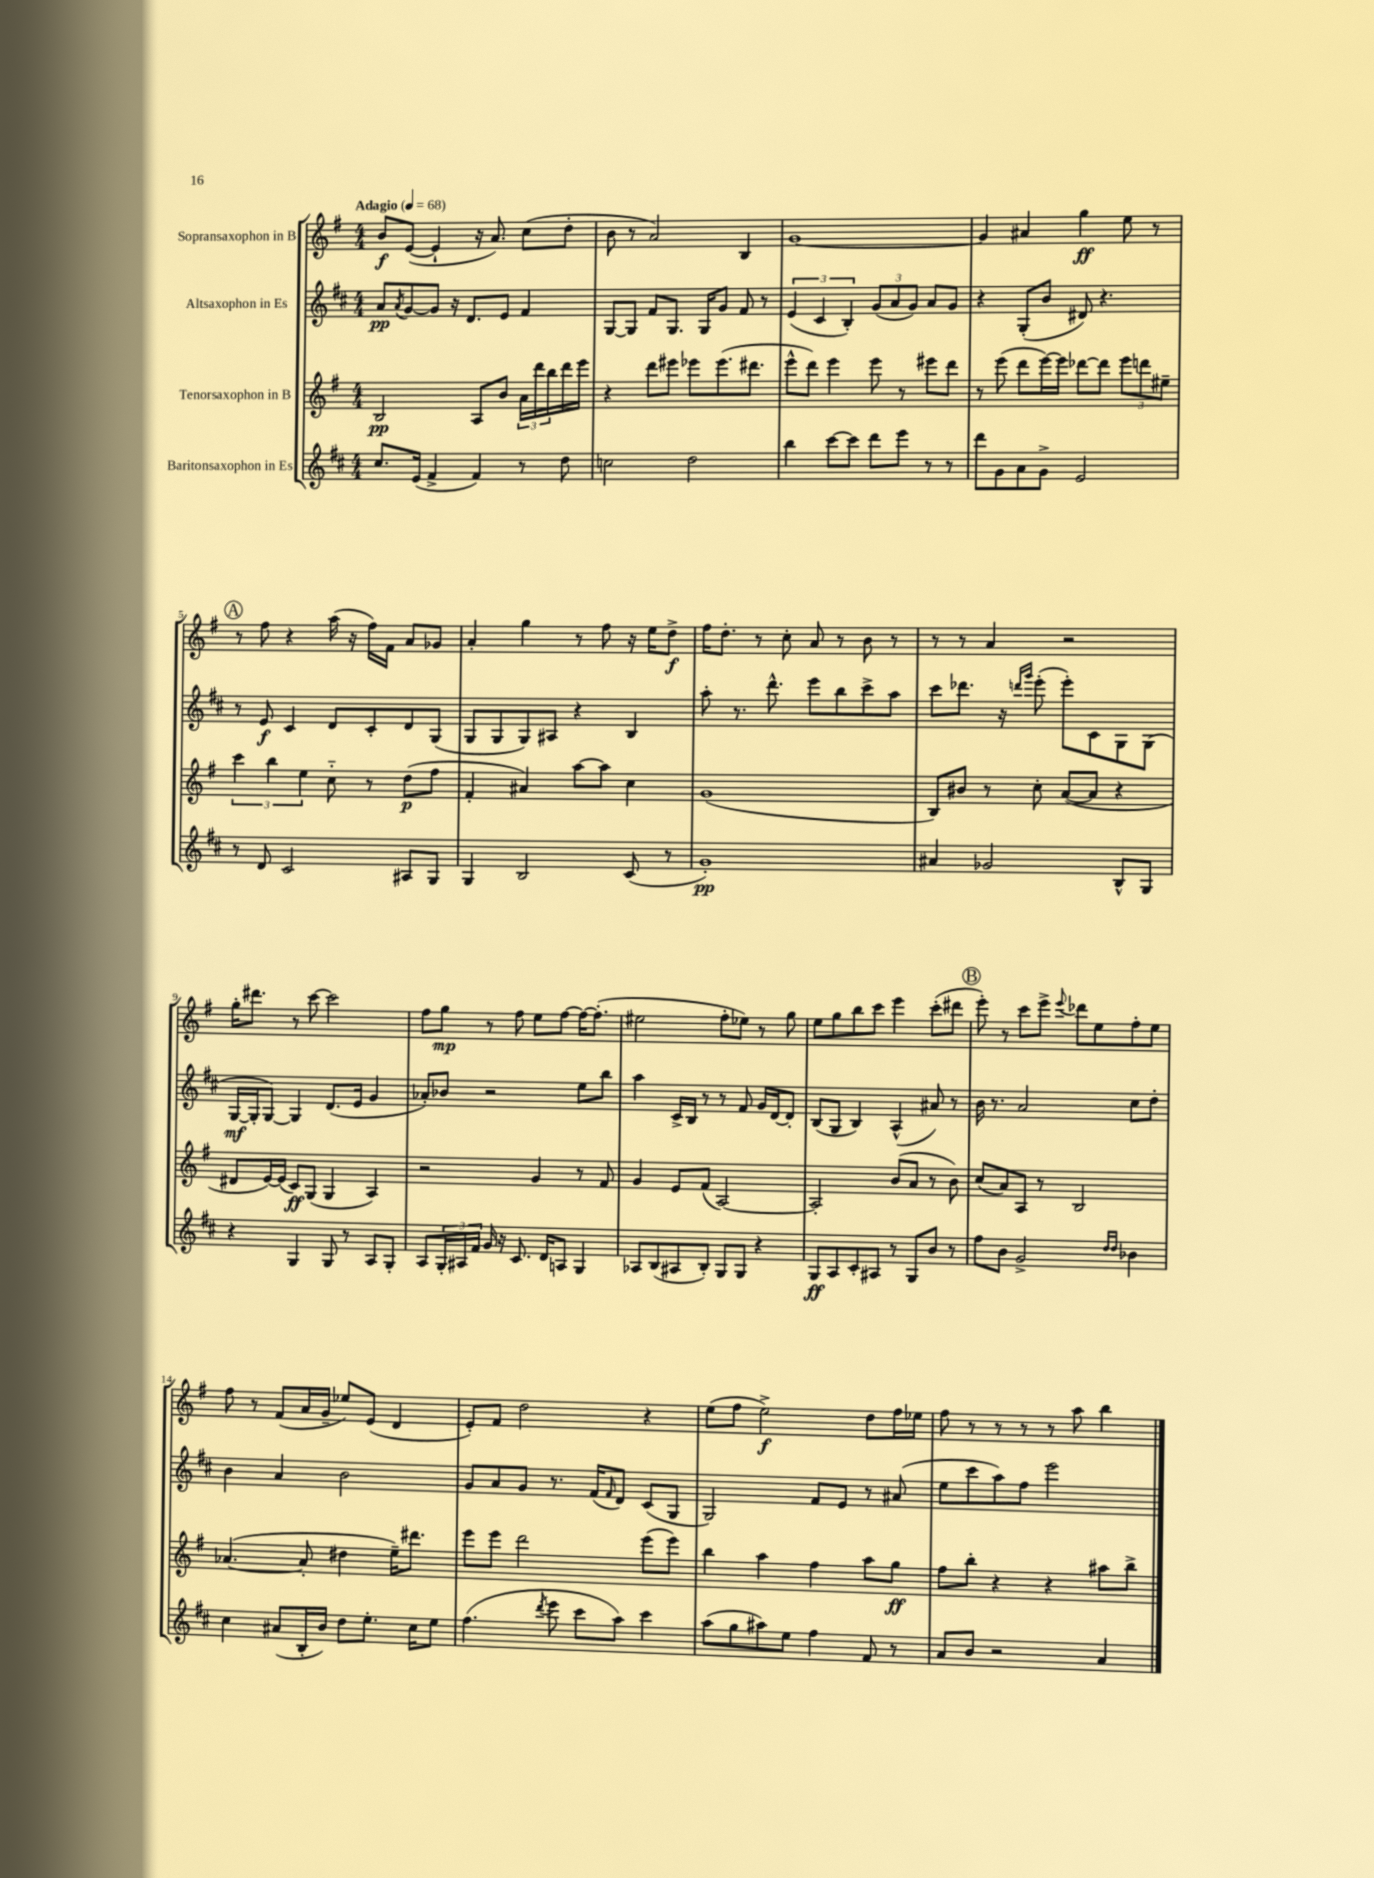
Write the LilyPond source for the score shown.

<<
\new StaffGroup <<
\new Staff = "s0" \with { instrumentName = "Sopransaxophon in B" } {
    \clef treble \key g \major \numericTimeSignature \time 4/4 \tempo "Adagio" 4 = 68
    b'8\f e'8~( e'4-! r16 a'8.) c''8( d''8-. |
    b'8 r8 a'2) b4 |
    g'1~ |
    g'4 ais'4 g''4\ff e''8 r8 |
    \mark \markup { \circle "A" } r8 fis''8 r4 a''16( r16 fis''16) fis'16 a'8 ges'8 |
    a'4-. g''4 r8 fis''8 r16 e''16 d''8->\f |
    fis''16 d''8.-. r8 c''8-. a'8 r8 b'8 r8 |
    r8 r8 a'4 r2 |
    g''16-. dis'''8. r8 c'''8~ c'''2 |
    fis''8 g''8\mp r8 fis''8 e''8 fis''8~ fis''16~ fis''8.-.( |
    eis''2 fis''8-. ees''8) r8 g''8 |
    e''8 g''8 b''8 c'''8 e'''4 c'''8-.( dis'''8 |
    \mark \markup { \circle "B" } e'''8-.) r8 c'''8 e'''8-> \appoggiatura { e'''8 } des'''8 e''8 fis''8-. e''8 |
    fis''8 r8 fis'8( a'16 g'16-- ees''8) e'8( d'4 |
    e'8-.) fis'8 d''2 r4 |
    e''8( fis''8 e''2->\f) d''8 fis''16 ees''16 |
    fis''8 r8 r8 r8 r8 a''8 b''4 \bar "|." |
}
\new Staff = "s1" \with { instrumentName = "Altsaxophon in Es" } {
    \clef treble \key d \major \numericTimeSignature \time 4/4
    a'8\pp \acciaccatura { a'8 } g'8~ g'8 r16 d'8. e'8 fis'4 |
    g8~ g8 fis'8 g8. g16 g'8 fis'8 r8 |
    \tuplet 3/2 { e'4( cis'4 b4-.) } \tuplet 3/2 { g'8( a'8 g'8) } a'8 g'8 |
    r4 g8-.( b'8 dis'8) r4. |
    \mark \markup { \circle "A" } r8 e'8\f cis'4 d'8 cis'8-. d'8 g8( |
    g8 g8 g8) ais8 r4 b4 |
    a''8-. r8. d'''8.-^ e'''8 b''8 cis'''8-> a''8 |
    cis'''8 des'''8. r16 \grace { d'''16 g'''16 } e'''8-.( e'''8-.) cis'8 g8 g8( |
    g16~\mf g16-. g8~) g4 d'8.( e'16 g'4 |
    aes'8-.) bes'8 r2 e''8 b''8 |
    a''4 cis'16-> b16 r8 r8 fis'8 g'16 d'16~ d'8-. |
    b8( g8 b4) a4-^( ais'8) r8 |
    \mark \markup { \circle "B" } b'16 r8. a'2 cis''8 d''8-. |
    b'4 a'4 b'2 |
    g'8 a'8 g'8 r8. fis'16( \grace { fis'16 } d'8) cis'8( g8 |
    g2) fis'8 e'8 r8 ais'8( |
    e''8 cis'''8 a''8) fis''8 e'''2 \bar "|." |
}
\new Staff = "s2" \with { instrumentName = "Tenorsaxophon in B" } {
    \clef treble \key g \major \numericTimeSignature \time 4/4
    b2\pp a8 b'8 \tuplet 3/2 { a'16 d'''16 b''16 } d'''16 e'''16 |
    r4 d'''8 eis'''8 ees'''8 ees'''8.( dis'''8. |
    e'''8-^ d'''8) e'''4 e'''8 r8 eis'''8 d'''8 |
    r8 e'''8( d'''8 e'''16~) e'''16 des'''8~ des'''8 \tuplet 3/2 { e'''8 d'''8 eis''8-- } |
    \mark \markup { \circle "A" } \tuplet 3/2 { c'''4 b''4 e''4 } c''8-_ r8 d''8\p( fis''8 |
    fis'4-. ais'4) a''8~ a''8 c''4 |
    g'1( |
    b8) bis'8 r8 c''8-. a'8~( a'8 r4 |
    dis'8 e'16~) e'16( c'8\ff) g8( g4 a4) |
    r2 g'4 r8 fis'8 |
    g'4 e'8 fis'8( a2~) |
    a2-. b'8( a'8 r8 b'8) |
    \mark \markup { \circle "B" } c''8( a'8) a8 r8 b2 |
    aes'4.~( aes'8-. dis''4 e''16--) dis'''8. |
    e'''8 e'''8 d'''2 e'''8( e'''8) |
    b''4 a''4 fis''4 a''8 g''8\ff |
    fis''8 b''8-. r4 r4 ais''8 b''8-> \bar "|." |
}
\new Staff = "s3" \with { instrumentName = "Baritonsaxophon in Es" } {
    \clef treble \key d \major \numericTimeSignature \time 4/4
    cis''8. e'16( fis'4-> fis'4) r8 d''8 |
    c''2 d''2 |
    b''4 cis'''8~ cis'''8 d'''8 e'''8 r8 r8 |
    d'''8 g'8 a'8 g'8-> e'2 |
    \mark \markup { \circle "A" } r8 d'8 cis'2 ais8 g8 |
    g4 b2 cis'8( r8 |
    g'1-.\pp) |
    ais'4 ges'2 b8-^ g8 |
    r4 g4 g8 r8 a8 g8-. |
    a8 \tuplet 3/2 { g16-. ais16 fis'16 } g'16 r16 cis'8. d'16 a8 g4 |
    aes8 b8( ais8 b8-.) g8 g8 r4 |
    g8\ff a8 cis'8-. ais8 r8 g8 b'8 r8 |
    \mark \markup { \circle "B" } fis''8 b'8 g'2-> \grace { d''16 d''16 } bes'4 |
    cis''4 ais'8( b16-. b'16) d''8 e''8.-. cis''16 e''8 |
    fis''4.( \acciaccatura { d'''8 } e'''8 cis'''8 a''8) cis'''4 |
    a''8( g''8 ais''8) e''8 fis''4 fis'8 r8 |
    a'8 b'8 r2 a'4 \bar "|." |
}
>>
>>
